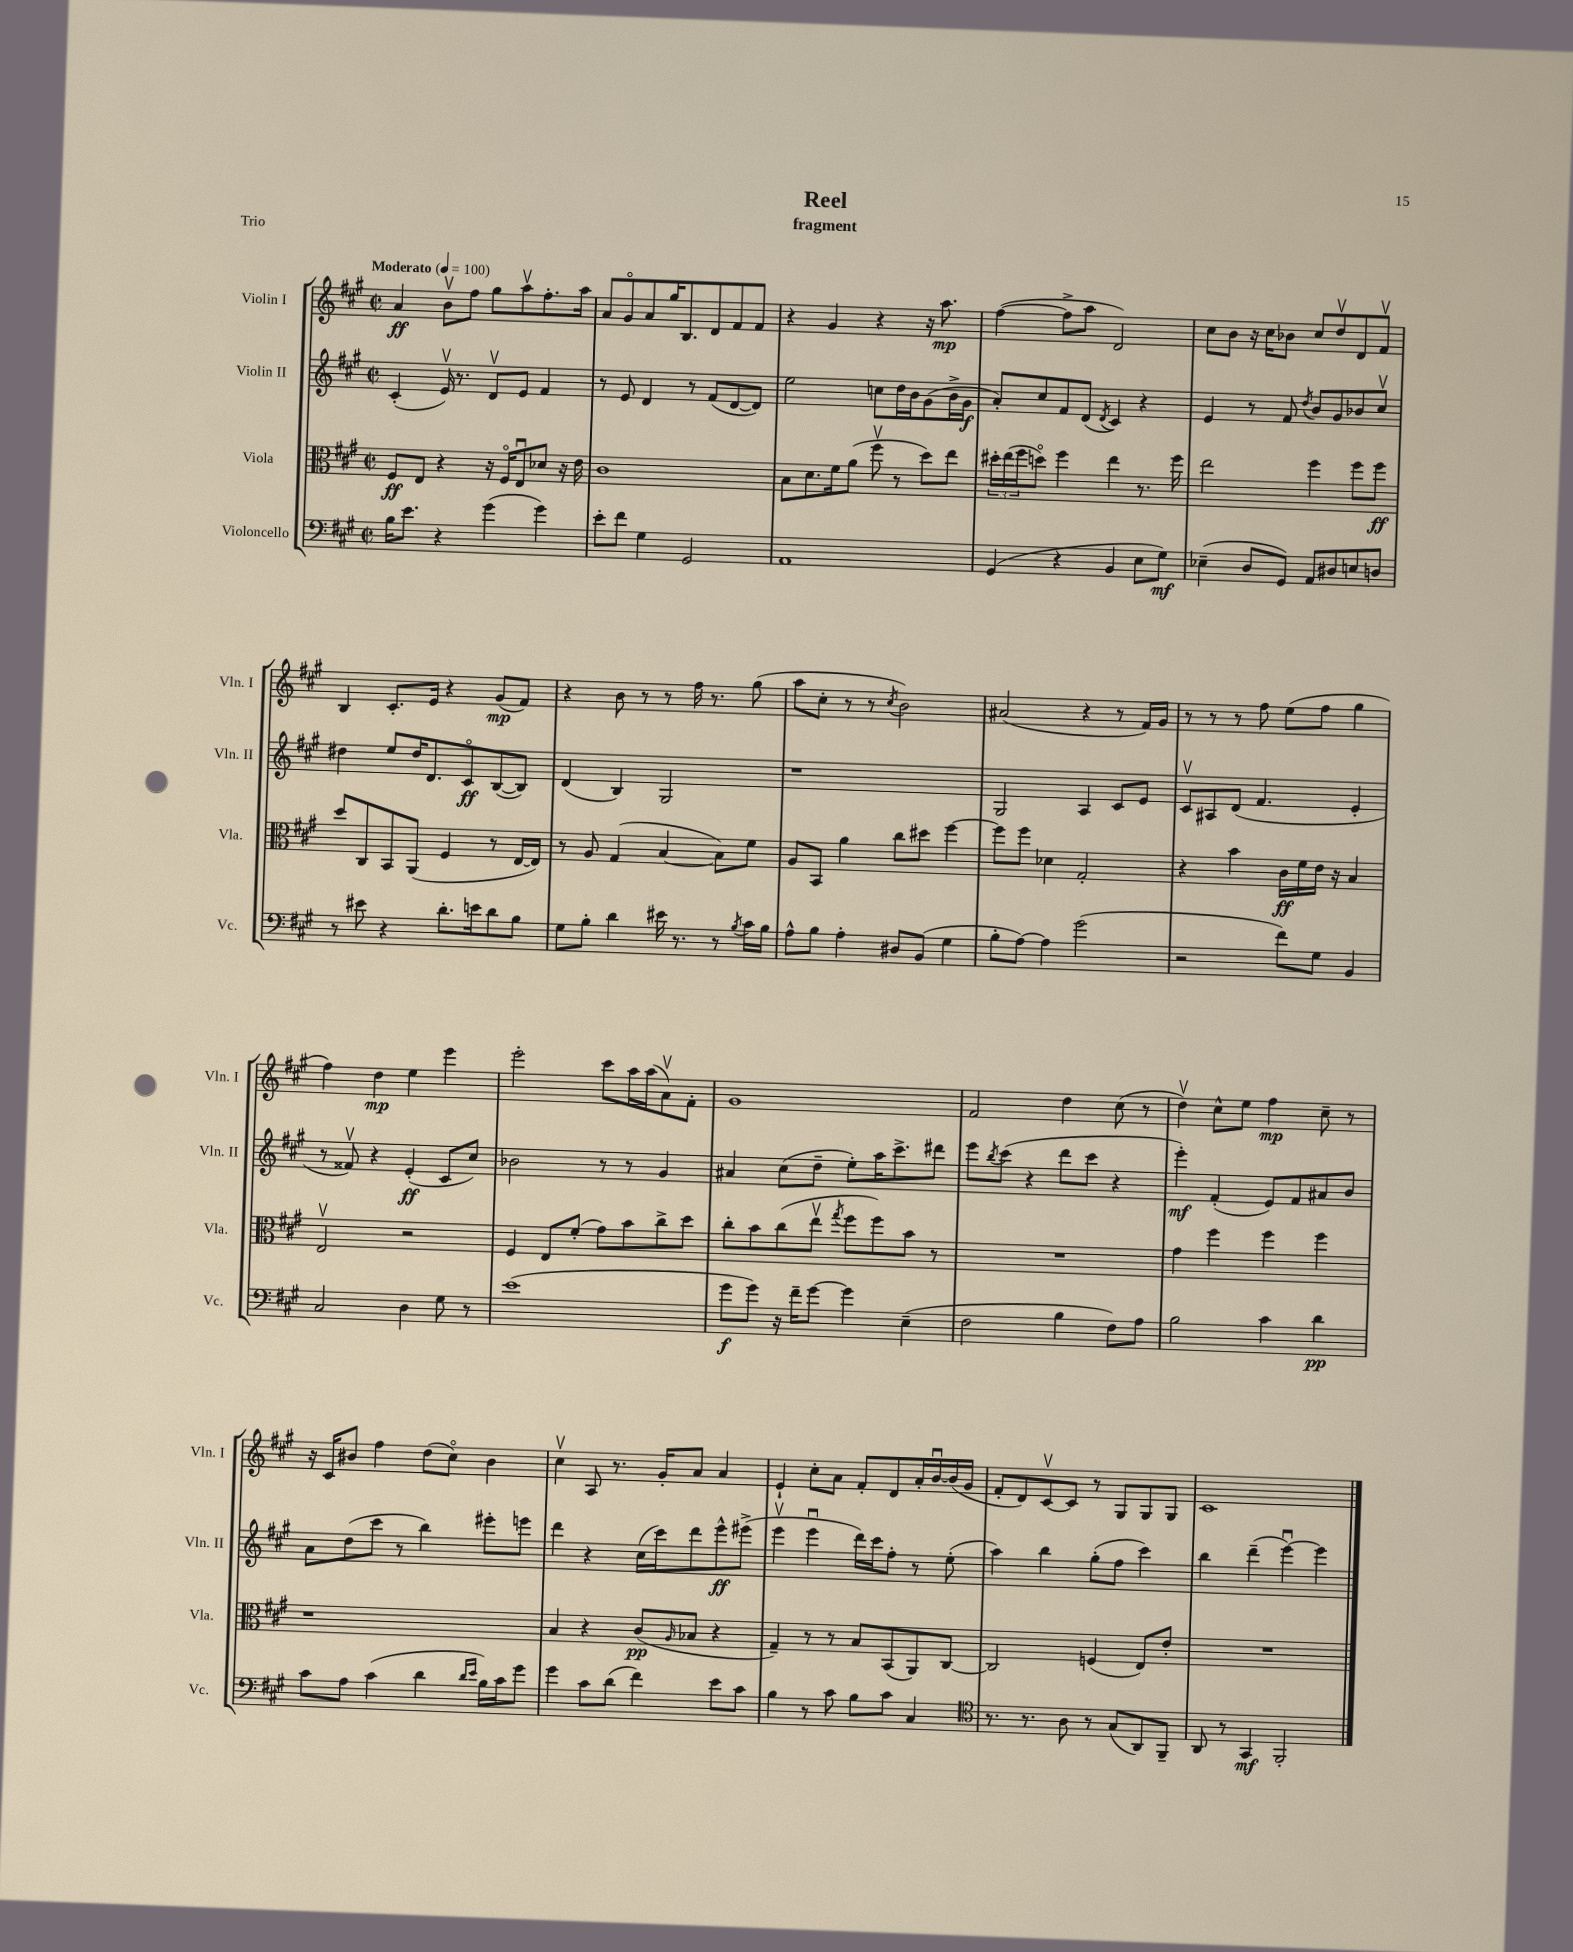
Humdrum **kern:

**kern	**dynam	**kern	**dynam	**kern	**dynam	**kern	**dynam
*part4	*part4	*part3	*part3	*part2	*part2	*part1	*part1
*staff4	*staff4	*staff3	*staff3	*staff2	*staff2	*staff1	*staff1
*I"Violoncello	*	*I"Viola	*	*I"Violin II	*	*I"Violin I	*
*I'Vc.	*	*I'Vla.	*	*I'Vln. II	*	*I'Vln. I	*
*clefF4	*	*clefC3	*	*clefG2	*	*clefG2	*
*k[f#c#g#]	*	*k[f#c#g#]	*	*k[f#c#g#]	*	*k[f#c#g#]	*
*M2/2	*	*M2/2	*	*M2/2	*	*M2/2	*
*met(c|)	*	*met(c|)	*	*met(c|)	*	*met(c|)	*
*MM100	*	*MM100	*	*MM100	*	*MM100	*
=1	=1	=1	=1	=1	=1	=1	=1
!	!	!	!	!	!	!LO:TX:a:B:t=Moderato	!
16B\KL	.	8F#/L	ff	(4c#'/	.	4a/	ff
8.e\J	.	.	.	.	.	.	.
.	.	8E/J	.	.	.	.	.
4r	.	4r	.	16ev/)	.	8bv\L	.
.	.	.	.	8.r	.	.	.
.	.	.	.	.	.	8ff#\J	.
(4g#\	.	16r	.	8dv/L	.	8gg#\L	.
.	.	16F#/KL	.	.	.	.	.
.	.	8Eu/	.	8e/J	.	8aav\	.
4g#\)	.	8d-X/J	.	4f#/	.	8.ff#'\	.
.	.	16r	.	.	.	.	.
.	.	16e\	.	.	.	16aa\Jk	.
=2	=2	=2	=2	=2	=2	=2	=2
8e'\L	.	1c#	.	8r	.	8a/L	.
8f#\J	.	.	.	8e/	.	8g#/	.
4G#\	.	.	.	4d/	.	8a/	.
.	.	.	.	.	.	16gg#/K	.
.	.	.	.	.	.	8.B/	.
2GG#/	.	.	.	8r	.	.	.
.	.	.	.	(8f#/L	.	8d/	.
.	.	.	.	[8d/	.	8f#/	.
.	.	.	.	8d/J])	.	8f#/J	.
=3	=3	=3	=3	=3	=3	=3	=3
1AA	.	8B\L	.	2ee\	.	4r	.
.	.	8.d\	.	.	.	.	.
.	.	.	.	.	.	4g#/	.
.	.	16f#\k	.	.	.	.	.
.	.	(8a\J	.	.	.	.	.
.	.	8ff#v\	.	8ccn\L	.	4r	.
.	.	8r	.	16dd\L	.	.	.
.	.	.	.	16b\J	.	.	.
.	.	8dd\L)	.	(8g#\	.	16r	.
.	.	.	.	.	.	8.aa\	mp
.	.	8ee\J	.	16b^\L	.	.	.
.	.	.	.	16g#\JJ	f	.	.
=4	=4	=4	=4	=4	=4	=4	=4
(4GG#/	.	24dd#X'\LL	.	8a'/L)	.	([4ff#\	.
.	.	(24ee\	.	.	.	.	.
.	.	24ff#\J	.	.	.	.	.
.	.	8ddn\J)	.	8cc#/	.	.	.
4r	.	4ff#\	.	8f#/	.	8ff#^\L]	.
.	.	.	.	(8d/J	.	8aa\J	.
.	.	.	.	8qd/	.	.	.
4BB/	.	4ee\	.	4c#/)	.	2d/)	.
8E\L	.	8.r	.	4r	.	.	.
8G#\J)	mf	.	.	.	.	.	.
.	.	16ff#\	.	.	.	.	.
=5	=5	=5	=5	=5	=5	=5	=5
(4E-X~\	.	2ee\	.	4e/	.	8cc#\L	.
.	.	.	.	.	.	8b\J	.
8D/L	.	.	.	8r	.	16r	.
.	.	.	.	.	.	16cc#\KL	.
8GG#/J)	.	.	.	8f#/	.	8b-X\J	.
.	.	.	.	8qdd/	.	.	.
8AA/L	.	4ff#\	.	8b/L	.	8cc#/L	.
8D#X/	.	.	.	8g#/	.	8ddv/	.
8En/	.	8ff#\L	.	8b-X/	.	8d/	.
8Dn/J	.	8ff#\J	ff	8cc#v/J	.	8f#v/J	.
!!LO:LB:g=z
=6	=6	=6	=6	=6	=6	=6	=6
8r	.	8dd/L	.	4dd#X\	.	4B/	.
8e#X\	.	8C#/	.	.	.	.	.
4r	.	8BB/	.	8ee/L	.	8.c#'/L	.
.	.	(8AA/J	.	16dd#/K	.	.	.
.	.	.	.	8.d/	.	16e/Jk	.
8.d'\L	.	4F#/	.	.	.	4r	.
.	.	.	.	8c#/	ff	.	.
16en\k	.	.	.	.	.	.	.
8d\	.	8r	.	([8B/	.	(8g#/L	mp
8B\J	.	[16E/LL	.	8B/J])	.	8f#/J)	.
.	.	16E/JJ])	.	.	.	.	.
=7	=7	=7	=7	=7	=7	=7	=7
8G#\L	.	8r	.	(4d/	.	4r	.
8B'\J	.	8A/	.	.	.	.	.
4d\	.	(4G#/	.	4B/)	.	8b\	.
.	.	.	.	.	.	8r	.
16e#X\	.	[4B/	.	2G#/	.	8r	.
8.r	.	.	.	.	.	.	.
.	.	.	.	.	.	16ff#\	.
.	.	.	.	.	.	8.r	.
8r	.	8B\L])	.	.	.	.	.
8qB/	.	.	.	.	.	.	.
16c#\LL	.	8f#\J	.	.	.	(8gg#\	.
16B\JJ	.	.	.	.	.	.	.
=8	=8	=8	=8	=8	=8	=8	=8
8A^^\L	.	8A/L	.	1r	.	8aa\L	.
8B\J	.	8BB/J	.	.	.	8cc#'\J	.
4A'\	.	4a\	.	.	.	8r	.
.	.	.	.	.	.	8r	.
.	.	.	.	.	.	8qcc#/	.
8D#X/L	.	8cc#\L	.	.	.	2b\)	.
(8BB/J	.	8dd#X\J	.	.	.	.	.
4G#\	.	[4ff#\	.	.	.	.	.
=9	=9	=9	=9	=9	=9	=9	=9
8B'\L	.	8ff#\L]	.	2G#/	.	(2a#X/	.
[8A\J)	.	8ff#\J	.	.	.	.	.
4A\]	.	4d-X\	.	.	.	.	.
(2g#\	.	2G#'/	.	4A/	.	4r	.
.	.	.	.	8c#/L	.	8r	.
.	.	.	.	8e/J	.	16f#/LL)	.
.	.	.	.	.	.	16g#/JJ	.
=10	=10	=10	=10	=10	=10	=10	=10
2r	.	4r	.	8c#v/L	.	8r	.
.	.	.	.	8A#X/	.	8r	.
.	.	4b\	.	(8d/J	.	8r	.
.	.	.	.	4.f#/	.	8ff#\	.
8f#\L)	.	16c#\LL	ff	.	.	(8ee\L	.
.	.	16f#\	.	.	.	.	.
8G#\J	.	16e\JJ	.	.	.	8ff#\J	.
.	.	16r	.	.	.	.	.
4BB/	.	4B/	.	4e'/	.	4gg#\	.
!!LO:LB:g=z
=11	=11	=11	=11	=11	=11	=11	=11
2C#/	.	2Ev/	.	8r	.	4ff#\)	.
.	.	.	.	8f##Xv/)	.	.	.
.	.	.	.	4r	.	4dd\	mp
4D\	.	2r	.	(4e'/	ff	4ee\	.
8G#\	.	.	.	8c#/L	.	4eee\	.
8r	.	.	.	8cc#/J)	.	.	.
=12	=12	=12	=12	=12	=12	=12	=12
(1e	.	4F#/	.	2b-X\	.	2eee'\	.
.	.	8E/L	.	.	.	.	.
.	.	(8f#'/J	.	.	.	.	.
.	.	8g#\L)	.	8r	.	8ccc#\L	.
.	.	8b\	.	8r	.	16aa\L	.
.	.	.	.	.	.	(16aa\J	.
.	.	8cc#^\	.	4g#/	.	8av\)	.
.	.	8dd\J	.	.	.	8f#'\J	.
=13	=13	=13	=13	=13	=13	=13	=13
8g#\L	f	8cc#'\L	.	4a#X/	.	1g#	.
8g#\J)	.	8b\	.	.	.	.	.
16r	.	(8cc#\	.	(8cc#\L	.	.	.
16f#~\KL	.	.	.	.	.	.	.
[8g#\J	.	8eev\J	.	8dd~\J	.	.	.
.	.	8qgg#/	.	.	.	.	.
4g#\]	.	8ff#\L	.	8ee'\L)	.	.	.
.	.	8ff#\)	.	16aa\K	.	.	.
.	.	.	.	8.ccc#^\	.	.	.
(4E~\	.	8b\J	.	.	.	.	.
.	.	8r	.	8ddd#X\J	.	.	.
=14	=14	=14	=14	=14	=14	=14	=14
2F#\	.	1r	.	8eee\L	.	2f#/	.
.	.	.	.	8qbb/	.	.	.
.	.	.	.	(8ccc#\J	.	.	.
.	.	.	.	4r	.	.	.
4B\	.	.	.	8ddd\L	.	4dd\	.
.	.	.	.	8ccc#\J	.	.	.
8F#\L)	.	.	.	4r	.	(8cc#\	.
8A\J	.	.	.	.	.	8r	.
=15	=15	=15	=15	=15	=15	=15	=15
2B\	.	4g#\	.	4eee'\)	mf	4ddv\)	.
.	.	4ff#\	.	(4f#'/	.	8cc#^^\L	.
.	.	.	.	.	.	8ee\J	.
4c#\	.	4ff#\	.	8e/L)	.	4ff#\	mp
.	.	.	.	8f#/	.	.	.
4d\	pp	4ff#\	.	8a#X/	.	8cc#~\	.
.	.	.	.	8b/J	.	8r	.
!!LO:LB:g=z
=16	=16	=16	=16	=16	=16	=16	=16
8c#\L	.	1r	.	8a\L	.	16r	.
.	.	.	.	.	.	16c#/KL	.
8A\J	.	.	.	(8dd\	.	8b#X/J	.
(4c#\	.	.	.	8ccc#\J	.	4ff#\	.
.	.	.	.	8r	.	.	.
4d\	.	.	.	4bb\)	.	(8dd\L	.
.	.	.	.	.	.	8cc#\J)	.
16qqd/LL	.	.	.	.	.	.	.
16qqe/JJ	.	.	.	.	.	.	.
16B\LL)	.	.	.	8eee#X'\L	.	4b#\	.
16c#\J	.	.	.	.	.	.	.
8g#\J	.	.	.	8eeen\J	.	.	.
=17	=17	=17	=17	=17	=17	=17	=17
4g#\	.	4B/	.	4ddd\	.	4cc#v\	.
8c#\L	.	4r	.	4r	.	8A/	.
(8d\J	.	.	.	.	.	8.r	.
4f#\)	.	(8c#/L	pp	(16cc#\LL	.	.	.
.	.	.	.	16ccc#\J)	.	16g#'/KL	.
.	.	16qqA/	.	.	.	.	.
.	.	8B-X/J	.	8ddd\	.	8a/J	.
8e\L	.	4r	.	8eee^^\	ff	4a/	.
8c#\J	.	.	.	(8eee#X^\J	.	.	.
=18	=18	=18	=18	=18	=18	=18	=18
4B\	.	4G#~/)	.	4eeev\	.	4e`/	.
8r	.	8r	.	4eeeu\	.	8cc#'\L	.
8c#\	.	8r	.	.	.	8a\J	.
8B\L	.	8B/L	.	16ddd\LL)	.	8f#'/L	.
.	.	.	.	16ccc#\J	.	.	.
8c#\J	.	(8BB/	.	8ff#'\J	.	8d/	.
4C#/	.	8AA/)	.	8r	.	16a'/L	.
.	.	.	.	.	.	[16bu/	.
.	.	[8C#/J	.	(8ee'\	.	(16b/]	.
.	.	.	.	.	.	16g#/JJ	.
=19	=19	=19	=19	=19	=19	=19	=19
*clefC4	*	*	*	*	*	*	*
8.r	.	2C#/]	.	4aa\)	.	8f#'/L	.
.	.	.	.	.	.	8d/)	.
8.r	.	.	.	.	.	.	.
.	.	.	.	4bb\	.	[8c#v/	.
8A\	.	.	.	.	.	8c#/J]	.
8r	.	(4Fn/	.	(8gg#'\L	.	8r	.
(8G#/L	.	.	.	8ff#\J	.	8G#/L	.
8AA/)	.	8E/L)	.	4ccc#\)	.	8G#/	.
8FF#~/J	.	8e'/J	.	.	.	8G#/J	.
=20	=20	=20	=20	=20	=20	=20	=20
8AA/	.	1r	.	4bb\	.	1c#	.
8r	.	.	.	.	.	.	.
4GG#/	mf	.	.	(4ddd~\	.	.	.
2FF#'/	.	.	.	[4eeeu\)	.	.	.
.	.	.	.	4eee\]	.	.	.
==	==	==	==	==	==	==	==
*-	*-	*-	*-	*-	*-	*-	*-
